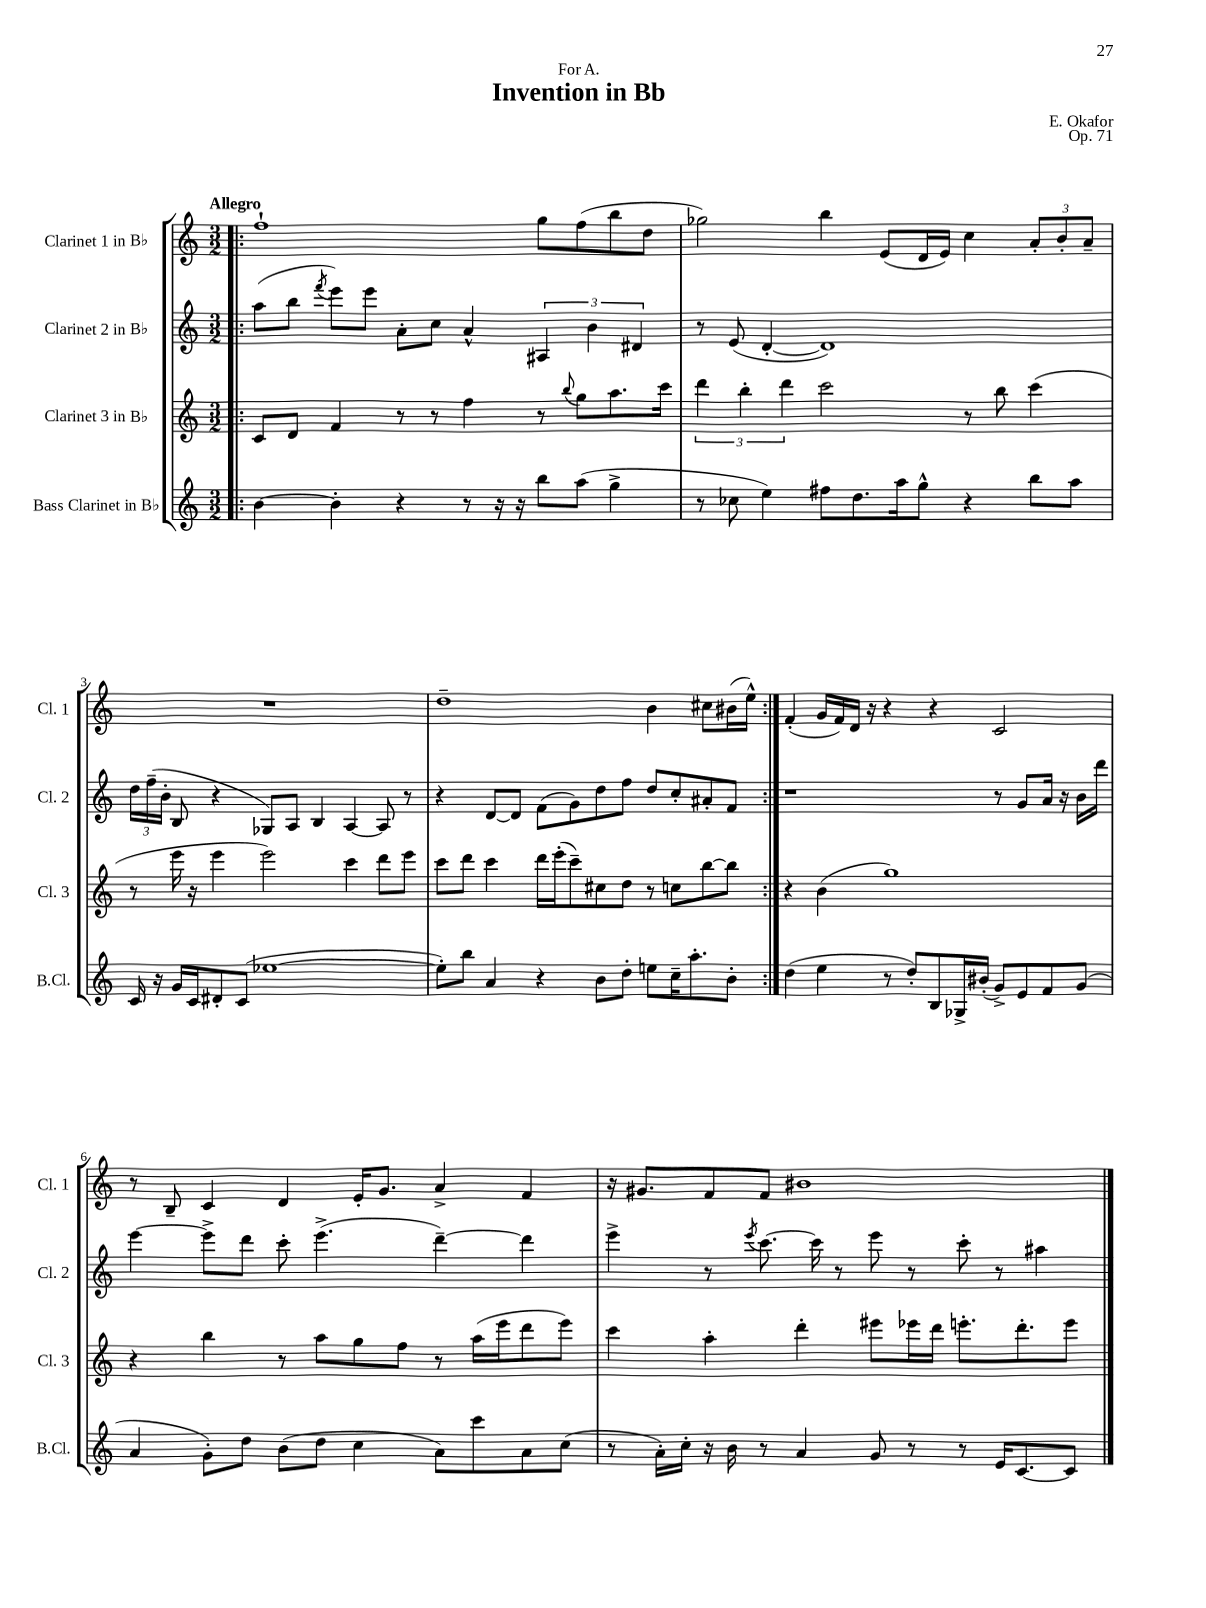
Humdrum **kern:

**kern	**kern	**kern	**kern
*staff4	*staff3	*staff2	*staff1
*clefG2	*clefG2	*clefG2	*clefG2
*k[]	*k[]	*k[]	*k[]
*M3/2	*M3/2	*M3/2	*M3/2
=!|:	=!|:	=!|:	=!|:
[4b	8c	(8aa	1ff`
.	8d	8bb	.
.	.	8qfff	.
4b']	4f	8eee)	.
.	.	8eee	.
4r	8r	8a'	.
.	8r	8cc	.
8r	4ff	4a^^	.
16r	.	.	.
16r	.	.	.
8bb	8r	6A#	8gg
.	8qqbb	.	.
(8aa	8gg	.	(8ff
.	.	6b	.
4gg^	8.aa	.	8bb
.	.	6d#	.
.	.	.	8dd
.	16ccc	.	.
=	=	=	=
8r	6ddd	8r	2gg-)
8cc-	.	(8e	.
.	6bb'	.	.
4ee)	.	[4d'	.
.	6ddd	.	.
8ff#	2ccc	1d])	4bb
8.dd	.	.	.
.	.	.	(8e
16aa	.	.	.
8gg^^	.	.	16d
.	.	.	16e)
4r	8r	.	4cc
.	8bb	.	.
8bb	(4ccc	.	12a'
.	.	.	12b'
8aa	.	.	.
.	.	.	12a~
=	=	=	=
16c	8r	24dd	1.r
.	.	(24ff~	.
16r	.	.	.
.	.	24b'	.
16g	16eee	8B	.
16c	16r	.	.
8d#'	4eee	4r	.
(8c	.	.	.
[1ee-	2eee)	8G-)	.
.	.	8A	.
.	.	4B	.
.	4ccc	[4A	.
.	8ddd	8A]	.
.	8eee	8r	.
=	=	=	=
8ee-'])	8ccc	4r	1dd~
8bb	8ddd	.	.
4a	4ccc	[8d	.
.	.	8d]	.
4r	16ddd	(8f	.
.	(16eee'	.	.
.	8ccc~)	8g)	.
8b	8cc#	8dd	.
8dd'	8dd	8ff	.
8ee	8r	8dd	4b
16cc~	8cc	8cc'	.
8.aa'	.	.	.
.	[8bb	8a#'	8cc#
8b'	8bb]	8f	(16b#
.	.	.	16ee^^)
=:|!	=:|!	=:|!	=:|!
(4dd	4r	1r	(4f'
4ee	(4b	.	16g
.	.	.	16f)
.	.	.	16d
.	.	.	16r
8r	1gg)	.	4r
8dd')	.	.	.
8B	.	.	4r
16G-^	.	.	.
(16b#'	.	.	.
8g^)	.	8r	2c
8e	.	8g	.
8f	.	16a	.
.	.	16r	.
(8g	.	16b	.
.	.	16ddd	.
=	=	=	=
4a	4r	[4eee	8r
.	.	.	8B~
8g')	4bb	8eee^]	4c
8dd	.	8ddd	.
(8b	8r	8ccc'	4d
8dd	8aa	(4.eee^	.
4cc	8gg	.	16e'
.	.	.	8.g
.	8ff	.	.
8a)	8r	[4ddd~)	4a^
8ccc	(16aa	.	.
.	16eee	.	.
8a	8ddd	4ddd]	4f
(8cc	8eee)	.	.
=	=	=	=
8r	4ccc	4eee^	16r
.	.	.	8.g#
16a')	.	.	.
16cc'	.	.	.
16r	4aa'	8r	8f
16b	.	.	.
.	.	8qeee	.
8r	.	[8.ccc	8f
4a	4ddd'	.	1b#
.	.	16ccc]	.
.	.	8r	.
8g	8eee#	8eee	.
8r	16eee-	8r	.
.	16ddd	.	.
8r	8.eee'	8ccc'	.
16e	.	8r	.
[8.c	8.ddd'	.	.
.	.	4aa#	.
8c]	8eee	.	.
==	==	==	==
*-	*-	*-	*-
